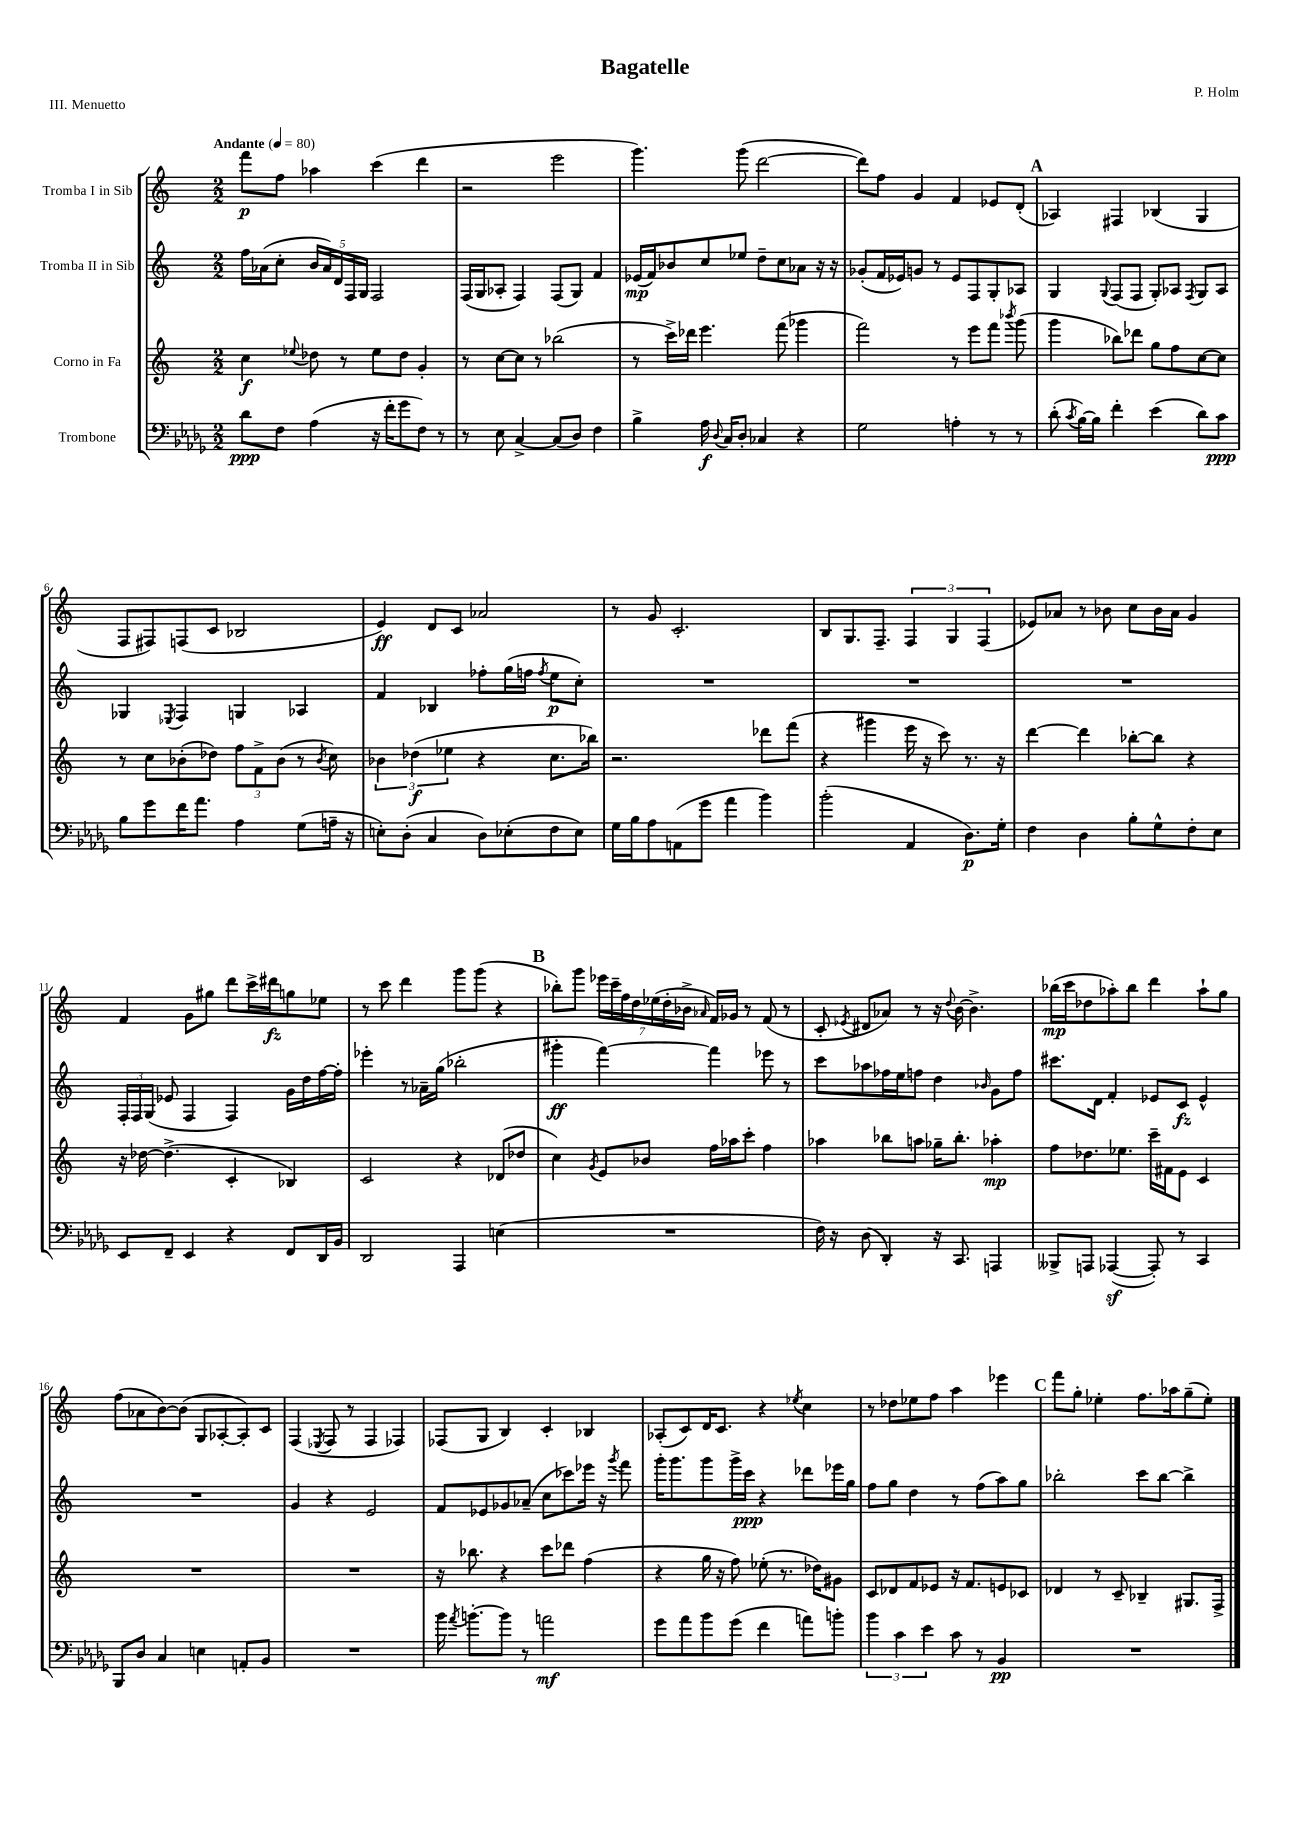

**kern	**kern	**kern	**kern
*staff4	*staff3	*staff2	*staff1
*clefF4	*clefG2	*clefG2	*clefG2
*k[b-e-a-d-g-]	*k[]	*k[]	*k[]
*M2/2	*M2/2	*M2/2	*M2/2
*MM80	*MM80	*MM80	*MM80
8d-	4cc	16ff	8fff
.	.	(16a-	.
8F	.	8cc'	8ff
.	8qqee-	.	.
(4A-	8dd-	20b	4aa-
.	.	20a-)	.
.	.	20d	.
.	8r	.	.
.	.	20F	.
.	.	20G	.
16r	8ee-	2F	(4ccc
16f'	.	.	.
8g-	8dd-	.	.
8F)	4g'	.	4ddd
8r	.	.	.
=	=	=	=
8r	8r	(16F	2r
.	.	16G	.
8E-	[8cc	8A-'	.
[4C^	8cc]	4F)	.
.	8r	.	.
(8C]	(2bb-	(8F	2eee
8D-)	.	8G)	.
4F	.	4f	.
=	=	=	=
4B-^	8r	(16e-	4.ggg)
.	.	16f)	.
.	16ccc^)	8b-	.
.	16ddd-	.	.
16A-	4.eee	8cc	.
8qqD-	.	.	.
16C	.	.	.
8D-'	.	8ee-	(8ggg
4C-	.	8dd~	[2ddd
.	(8fff	8cc	.
4r	4ggg-	8a-	.
.	.	16r	.
.	.	16r	.
=	=	=	=
2G-	2fff)	(8g-'	8ddd])
.	.	16f	8ff
.	.	16e-)	.
.	.	8g	4g
.	.	8r	.
4A'	8r	8e-	4f
.	8eee	8F	.
8r	8fff	8G'	8e-
.	8qbbb-	.	.
8r	(8ggg	8A-	(8d'
=	=	=	=
(8d-'	4ggg	4G	4A-)
8qc	.	.	.
[16B-)	.	.	.
16B-]	.	.	.
.	.	8qqG	.
4f'	8bb-)	(8F	4F#
.	8ddd-	8F	.
(4e-	8gg	8G')	(4B-
.	8ff	8A-	.
.	.	8qF	.
8d-)	[8cc	8G	4G
8c	8cc]	8A-	.
=	=	=	=
8B-	8r	4G-	8F
8g-	8cc	.	8F#)
.	.	8qE-	.
16f	(8b-'	4F	(8F
8.a-	.	.	.
.	8dd-)	.	8c
4A-	12ff	4G	2B-
.	12f^	.	.
.	(12b-	.	.
(8G-	8r	4A-	.
.	8qb-	.	.
16A~	8cc)	.	.
16r	.	.	.
=	=	=	=
8E')	6b-	4f	4e)
(8D-'	.	.	.
.	(6dd-	.	.
4C	.	4B-	8d
.	6ee-	.	.
.	.	.	8c
8D-)	4r	8ff-'	2a-
(8E-'	.	(16gg	.
.	.	16ff	.
.	.	8qff	.
8F	8.cc	8ee	.
8E-)	.	8cc')	.
.	16bb-)	.	.
=	=	=	=
16G-	2.r	1r	8r
16B-	.	.	.
8A-	.	.	8g
(8AA	.	.	2.c'
8g-	.	.	.
4a-	.	.	.
4b-)	8ddd-	.	.
.	(8fff	.	.
=	=	=	=
(2b-'	4r	1r	8B
.	.	.	8.G
.	4ggg#	.	.
.	.	.	8.F~
4AA-	16eee	.	6F
.	16r	.	.
.	8ccc)	.	.
.	.	.	6G
8.D-)	8.r	.	.
.	.	.	(6F
16G-'	16r	.	.
=	=	=	=
4F	[4ddd	1r	8e-)
.	.	.	8a-
4D-	4ddd]	.	8r
.	.	.	8b-
8B-'	[8bb-'	.	8cc
8G-^^	8bb-]	.	16b-
.	.	.	16a-
8F'	4r	.	4g
8E-	.	.	.
=	=	=	=
8EE-	16r	24F'	4f
.	.	24F	.
.	[16dd-	.	.
.	.	(24G	.
8FF~	(4.dd-^]	8e-	.
4EE-	.	4F	8g
.	.	.	8gg#
4r	4c'	4F)	8ddd
.	.	.	16ccc^
.	.	.	16ddd#
8FF	4B-)	16g	8gg
.	.	16dd	.
16DD-	.	[16ff	8ee-
16BB-	.	16ff']	.
=	=	=	=
2DD-	2c	4eee-'	8r
.	.	.	8ccc
.	.	8r	4ddd
.	.	16a-~	.
.	.	(16gg	.
4AAA-	4r	2bb-'	8ggg
.	.	.	(8ggg
(4E	(8d-	.	4r
.	8dd-	.	.
=	=	=	=
1r	4cc)	4ggg#'	8bb-')
.	.	.	8ggg
.	8qg	.	.
.	8e	[4fff)	28eee-
.	.	.	28ccc~
.	.	.	28ff
.	.	.	28dd
.	8b-	.	.
.	.	.	(28ee-
.	.	.	28dd'
.	.	.	28b-^
.	.	.	16qqa-
.	16ff	4fff]	16f)
.	16aa-	.	16g-
.	8ccc'	.	8r
.	4ff	8eee-	(8f
.	.	8r	8r
=	=	=	=
16F)	4aa-	8ccc	8c'
16r	.	.	.
.	.	.	8qe-
(8D-	.	8aa-	8d#
4DD-')	8bb-	16ff-	8a-)
.	.	16ee	.
.	8aa	8ff	8r
16r	16gg-~	4dd	16r
.	.	.	8qqdd
8.CC	8.bb-'	.	[16b
.	.	.	4.b^]
.	.	16qqb-	.
4AAA	4aa-'	8g	.
.	.	8ff	.
=	=	=	=
8BBB--^	8ff	8.ccc#	(16bb-
.	.	.	16ccc
8AAA	8.dd-	.	8dd-
.	.	16d	.
([4AAA-	.	4f'	8aa-')
.	8.ee-	.	.
.	.	.	8bb-
8AAA-'])	16ccc~	8e-	4ddd
.	16f#	.	.
8r	8e	8c	.
4CC	4c	4e-^^	8aa-`
.	.	.	8gg
=	=	=	=
8BBB-	1r	1r	(8ff
8D-	.	.	8a-
4C	.	.	[8b)
.	.	.	(8b]
4E	.	.	8G
.	.	.	[8A-'
8AA'	.	.	8A-'])
8BB-	.	.	8c
=	=	=	=
1r	1r	4g	(4F
.	.	.	8qE-
.	.	4r	8F
.	.	.	8r
.	.	2e	4F
.	.	.	4F-)
=	=	=	=
16b-	16r	8f	(8F-
8qa-	.	.	.
[8.b'	8.bb-	.	.
.	.	8e-	8G
8b]	4r	8g-	4B)
8r	.	(8a-~	.
2a	8ccc	8cc	4c'
.	8ddd-	8ccc-)	.
.	(4ff	16eee-	4B-
.	.	16r	.
.	.	8qggg	.
.	.	8fff	.
=	=	=	=
8g-	4r	16ggg'	(8A-'
.	.	8.ggg	.
8a-	.	.	8c)
8b-	16gg	8ggg	16d
.	16r	.	8.c
(8g-	8ff)	16ggg^	.
.	.	16ccc	.
4f	(8ee-'	4r	4r
.	8.r	.	.
.	.	.	8qee-
8a)	.	8ddd-	4cc
.	16dd-)	.	.
8b'	8g#	16eee-	.
.	.	16gg	.
=	=	=	=
6b-	8c	8ff	8r
.	8d-	8gg	8dd-
6c	.	.	.
.	8f	4dd	8ee-
6e-	.	.	.
.	8e-	.	8ff
8c	16r	8r	4aa
.	8.f	.	.
8r	.	(8ff	.
4BB-	8e	8aa)	4eee-
.	8c-	8gg	.
=	=	=	=
1r	4d-	2bb-'	8fff
.	.	.	8gg'
.	8r	.	4ee-'
.	8c~	.	.
.	4B-~	8ccc	8.ff
.	.	[8bb-	.
.	.	.	16aa-
.	8.G#	4bb-^]	(8gg~
.	.	.	8ee-')
.	16F^	.	.
==	==	==	==
*-	*-	*-	*-
